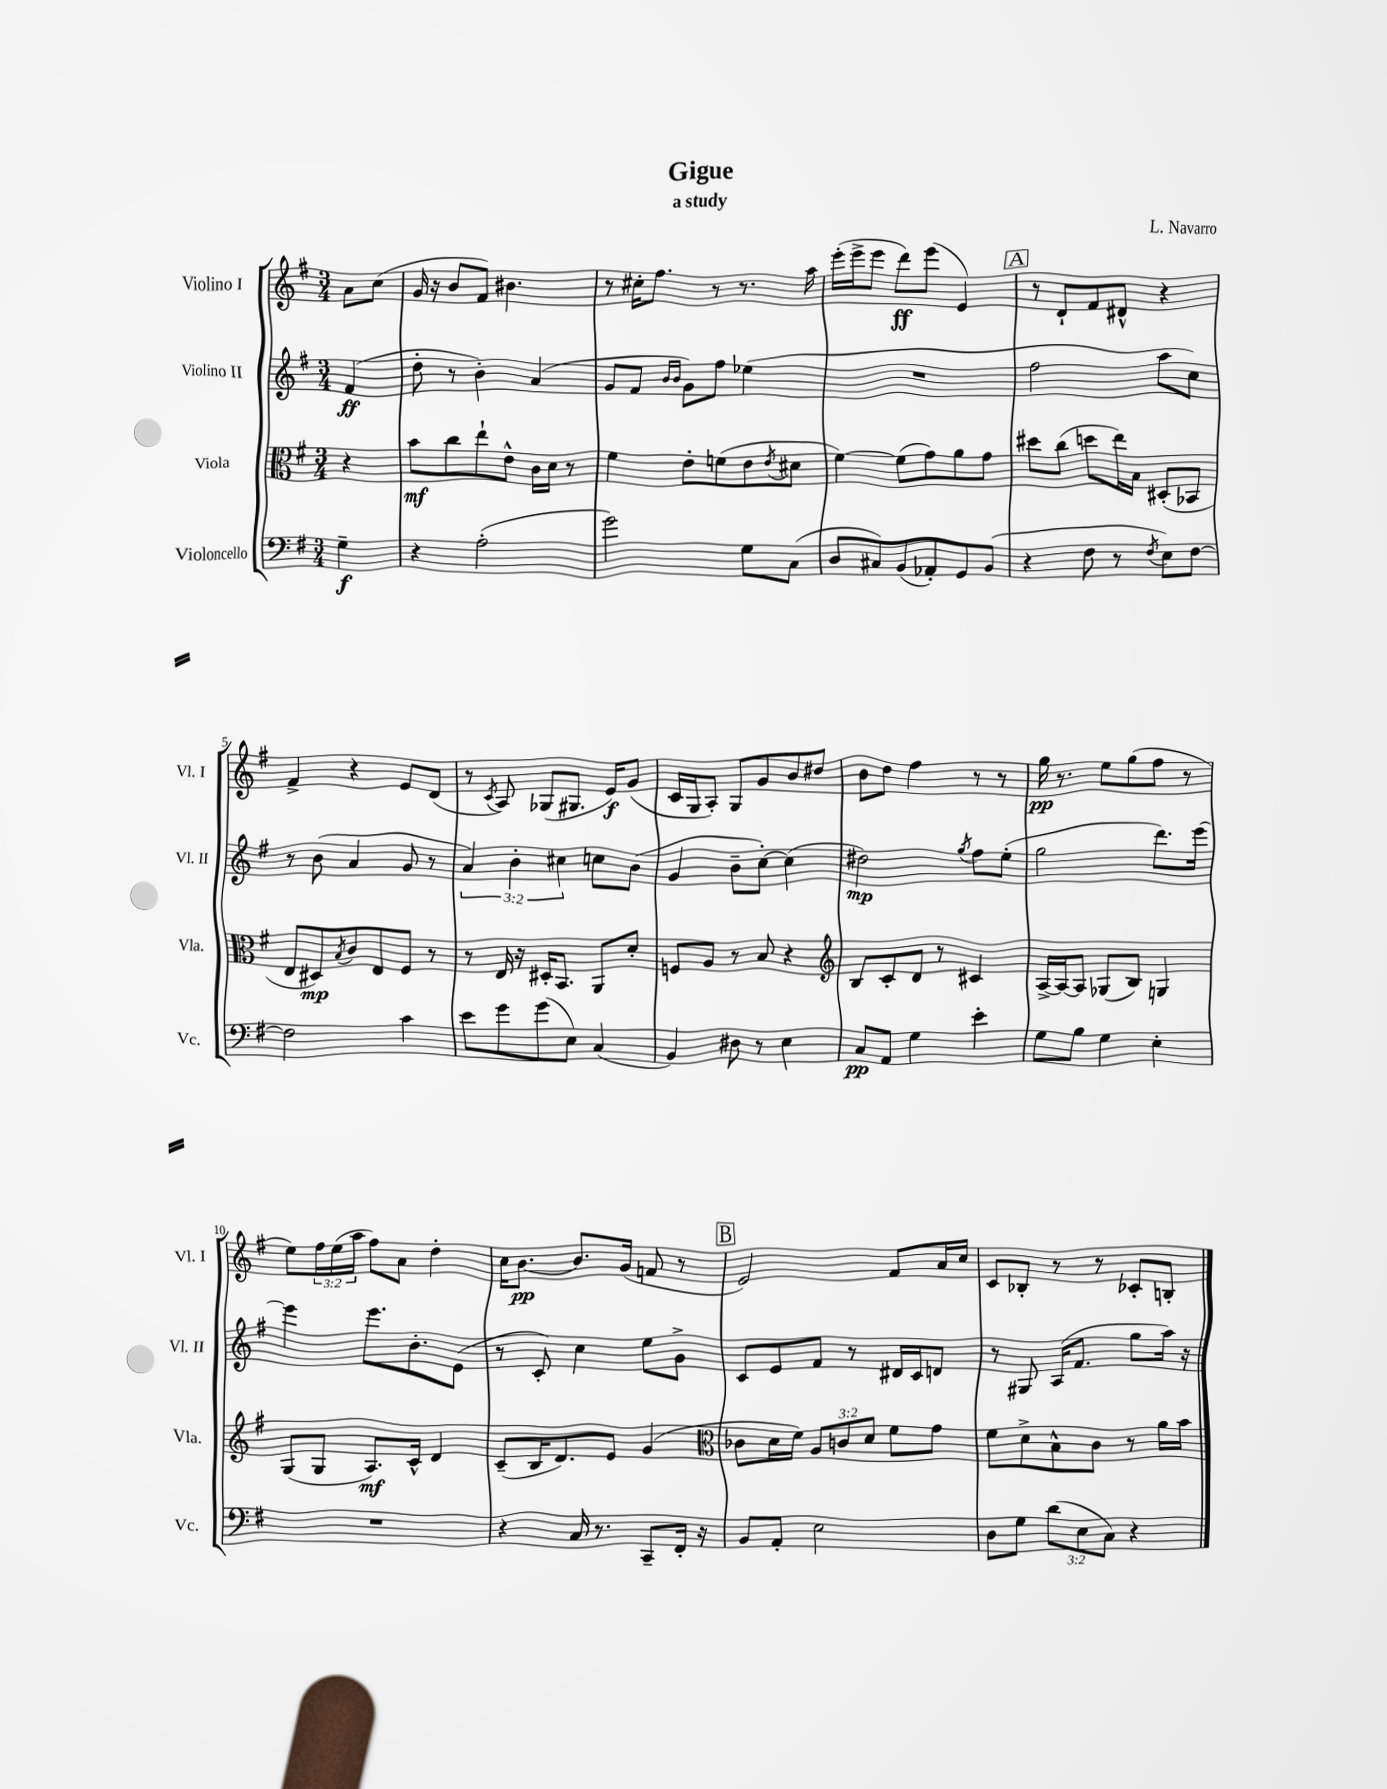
\header { title = "Gigue" composer = "L. Navarro" subtitle = "a study" }
<<
\new StaffGroup <<
\new Staff = "s0" \with { instrumentName = "Violino I" shortInstrumentName = "Vl. I" } {
    \clef treble \key g \major \numericTimeSignature \time 3/4 \override Staff.TupletNumber.text = #tuplet-number::calc-fraction-text \partial 4
    a'8 c''8( |
    g'16 r16 b'8 fis'8) bis'4. |
    r8 cis''16-. fis''8. r8 r8. a''16 |
    e'''16-.( e'''16-> e'''8 d'''8\ff) e'''8( e'4) |
    \mark \markup { \box "A" } r8 d'8-! fis'8 dis'8-^ r4 |
    fis'4-> r4 e'8 d'8( |
    r8 \acciaccatura { c'8 } a8) ges8( gis8. e'16\f) g'8( |
    c'16 g16 a8-.) g8 g'8 b'8 dis''8 |
    b'8 d''8 fis''4 r8 r8 |
    g''16\pp r8. e''8 g''8( fis''8 r8 |
    e''8) \tuplet 3/2 { fis''16 e''16( a''16 } fis''8) a'8 d''4-. |
    c''16 b'8.~\pp b'8. g'16( f'8 r8 |
    \mark \markup { \box "B" } e'2) fis'8 a'16 c''16 |
    c'8 bes8-. r8 r8 ces'8-. b8-. \bar "|." |
}
\new Staff = "s1" \with { instrumentName = "Violino II" shortInstrumentName = "Vl. II" } {
    \clef treble \key g \major \numericTimeSignature \time 3/4 \override Staff.TupletNumber.text = #tuplet-number::calc-fraction-text \partial 4
    fis'4\ff( |
    d''8-. r8 b'4-.) a'4( |
    g'8 fis'8 \grace { b'16 b'16 } g'8) fis''8 ees''4( |
    R2. |
    \mark \markup { \box "A" } fis''2 a''8 c''8) |
    r8 b'8( a'4 g'8 r8 |
    \tuplet 3/2 { a'4) b'4-. cis''4 } c''8 b'8( |
    g'4 b'8-- c''8~-.) c''4( |
    dis''2\mp) \acciaccatura { g''8 } fis''8 e''8-.( |
    g''2 d'''8.) e'''16~ |
    e'''4 e'''8. b'8.-. e'8( |
    r8 c'8-.) c''4 e''8 g'8-> |
    \mark \markup { \box "B" } c'8 e'8 fis'8 r8 dis'16 c'16 d'8 |
    r8 gis8 a16( fis'8. g''8 a''16) r16 \bar "|." |
}
\new Staff = "s2" \with { instrumentName = "Viola" shortInstrumentName = "Vla." } {
    \clef alto \key g \major \numericTimeSignature \time 3/4 \override Staff.TupletNumber.text = #tuplet-number::calc-fraction-text \partial 4
    r4 |
    b'8\mf c''8 e''8-! e'8-^ c'16 d'16 r8 |
    fis'4 e'8-. f'8( e'8 \acciaccatura { e'8 } dis'8 |
    fis'4~) fis'8( g'8) a'8 g'8 |
    \mark \markup { \box "A" } dis''8 c''8( d''8 e''16) b16 dis8-.( bes,8 |
    e8 dis8\mp) \acciaccatura { b8 } c'8 e8 fis8 r8 |
    r8 e16 r16 dis16-. b,8. a,8 d'8-. |
    f8 a8 r8 b8 r4 |
    \clef treble b8 c'8-. d'8 r8 cis'4 |
    a16~-> a16~ a8 ges8( b8) g4 |
    g8( g8 a8.\mf) c'16-^ d'4 |
    c'8--( b16 d'8.) e'8 g'4( |
    \mark \markup { \box "B" } \clef alto ces'8 d'16 fis'16) \tuplet 3/2 { a8 c'8 d'8 } fis'8 g'8 |
    fis'8 d'8-> b8-^ c'8 r8 a'16 b'16 \bar "|." |
}
\new Staff = "s3" \with { instrumentName = "Violoncello" shortInstrumentName = "Vc." } {
    \clef bass \key g \major \numericTimeSignature \time 3/4 \override Staff.TupletNumber.text = #tuplet-number::calc-fraction-text \partial 4
    g4--\f |
    r4 a2-.( |
    g'2) g8 c8( |
    d8 cis8) b,8( aes,8-.) g,8 b,8( |
    \mark \markup { \box "A" } r4 fis8 r8 \acciaccatura { fis8 } e8) fis8~ |
    fis2 c'4 |
    e'8 g'8 g'8( e8) c4( |
    b,4) dis8 r8 e4 |
    c8\pp a,8 g4 e'4-. |
    g8 b8 g4 e4-. |
    R2. |
    r4 c16 r8. c,8-- fis,16-. r16 |
    \mark \markup { \box "B" } b,8 a,8-. e2 |
    d8 g8 \tuplet 3/2 { d'8( e8 c8) } r4 \bar "|." |
}
>>
>>
